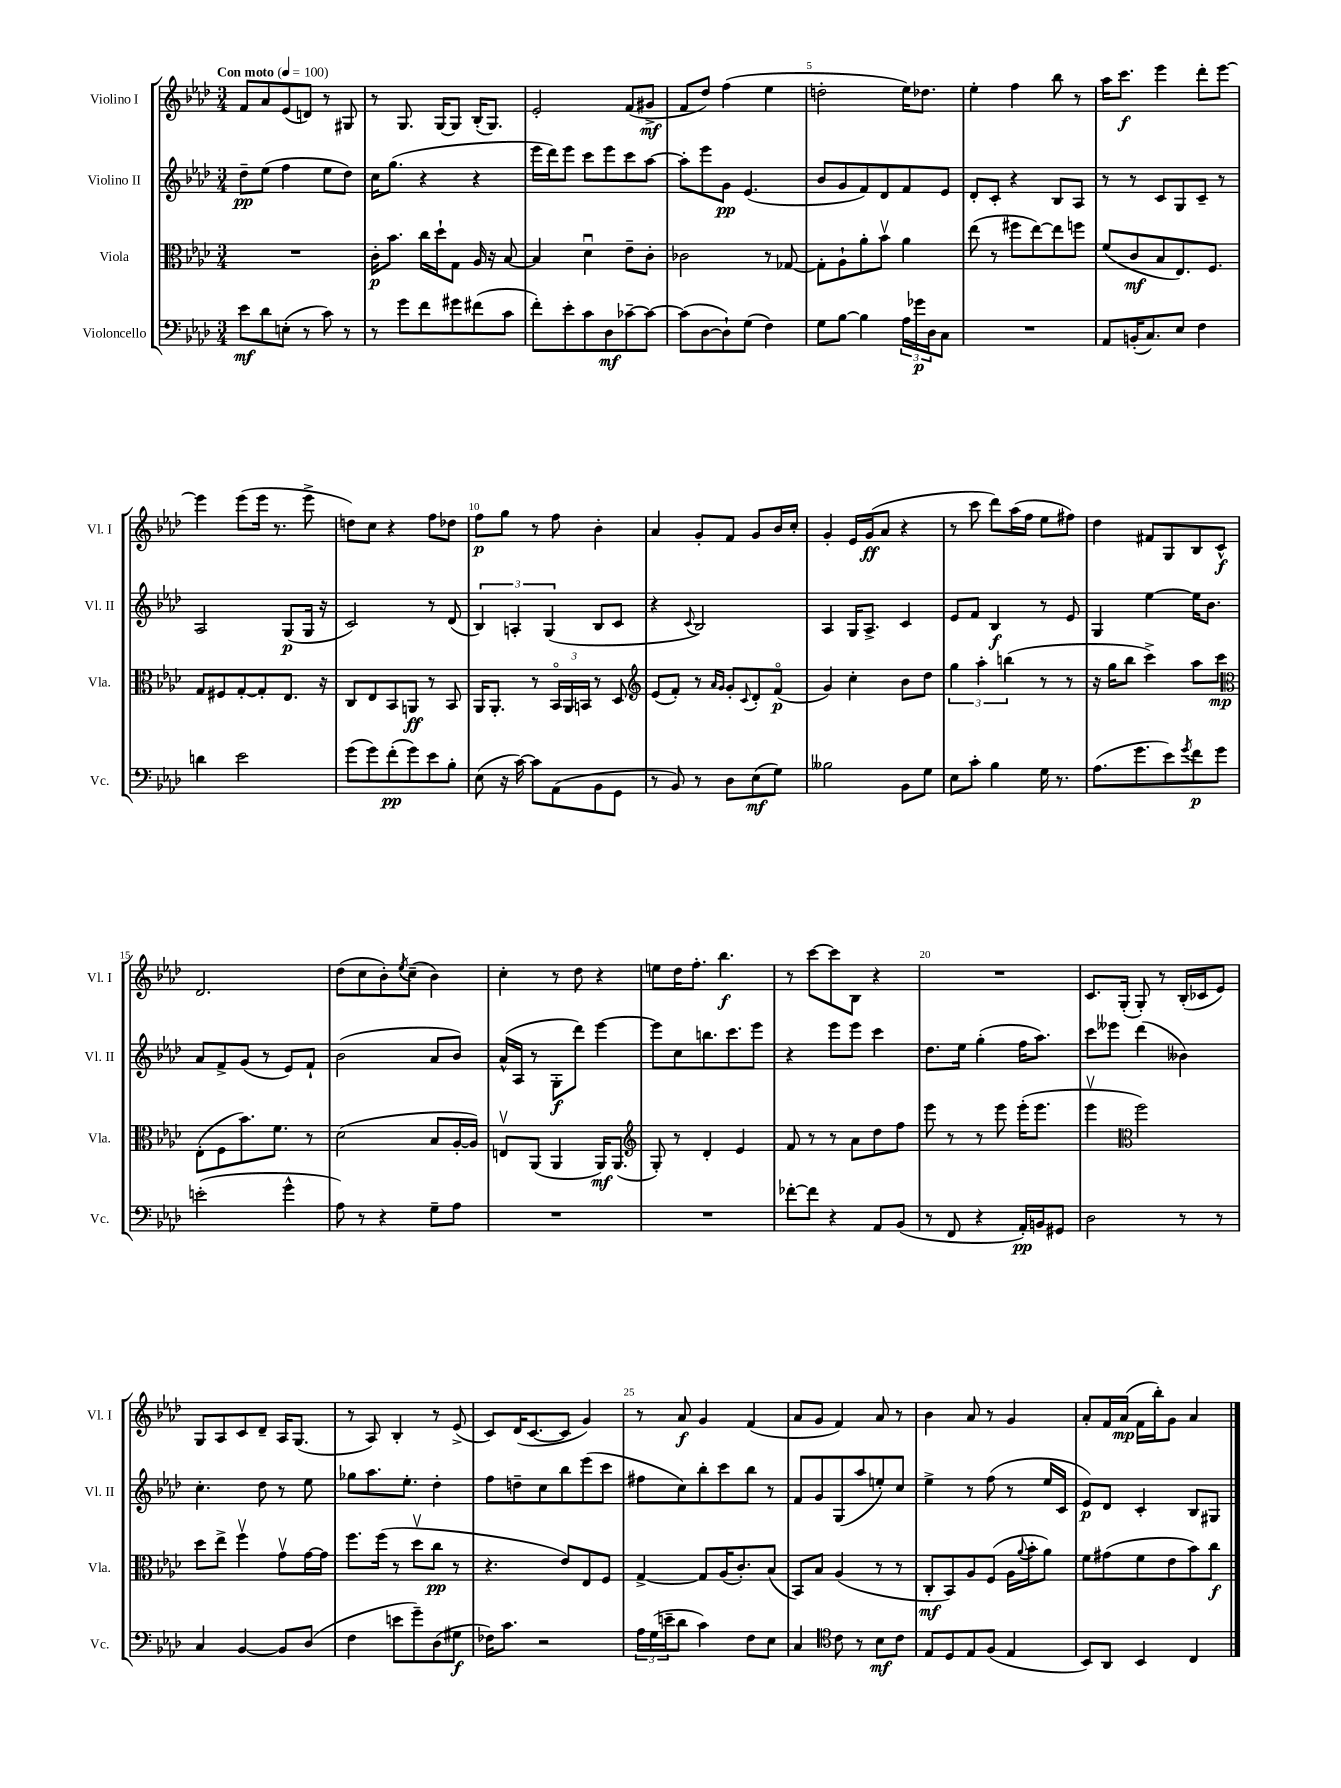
<<
\new StaffGroup <<
\new Staff = "s0" \with { instrumentName = "Violino I" shortInstrumentName = "Vl. I" } {
    \clef treble \key aes \major \numericTimeSignature \time 3/4 \tempo "Con moto" 4 = 100
    f'8 aes'8 ees'8( d'8) r8 gis8 |
    r8 g8. g16~ g8 bes16-.( g8.) |
    ees'2-. f'8( gis'8->\mf |
    f'8 des''8) f''4( ees''4 |
    d''2-. ees''16) des''8. |
    ees''4-. f''4 bes''8 r8 |
    aes''16 c'''8.\f ees'''4 des'''8-. ees'''8~ |
    ees'''4 ees'''8( ees'''16 r8. ees'''8-> |
    d''8) c''8 r4 f''8 des''8 |
    f''8\p g''8 r8 f''8 bes'4-. |
    aes'4 g'8-. f'8 g'8 bes'16 c''16-. |
    g'4-. ees'16 g'16\ff( aes'8 r4 |
    r8 c'''8 des'''8) aes''16( f''16 ees''8 fis''8) |
    des''4 fis'8 g8 bes8 c'8-^\f |
    des'2. |
    des''8( c''8 bes'8-.) \acciaccatura { ees''8 } c''8--( bes'4) |
    c''4-. r8 des''8 r4 |
    e''8 des''16 f''8.-. bes''4.\f |
    r8 c'''8~ c'''8 bes8 r4 |
    R2. |
    c'8. g16-.( g8-.) r8 bes16-.( ces'16 ees'8) |
    g8 aes8 c'8 des'8-- aes16 g8.( |
    r8 aes8) bes4-. r8 ees'8->( |
    c'8) des'16( c'8.~ c'8 g'4) |
    r8 aes'8\f g'4 f'4( |
    aes'8 g'8 f'4) aes'8 r8 |
    bes'4 aes'8 r8 g'4 |
    aes'8-. f'16 aes'16\mp( f'16 bes''16-.) g'8 aes'4 \bar "|." |
}
\new Staff = "s1" \with { instrumentName = "Violino II" shortInstrumentName = "Vl. II" } {
    \clef treble \key aes \major \numericTimeSignature \time 3/4
    des''8--\pp ees''8( f''4 ees''8 des''8) |
    c''16 g''8.( r4 r4 |
    ees'''16 des'''16) ees'''8 c'''8 ees'''8 c'''8 aes''8~ |
    aes''8-. ees'''8 g'8\pp ees'4.( |
    bes'8 g'8 f'8) des'8 f'8 ees'8 |
    des'8-. c'8-. r4 bes8 aes8 |
    r8 r8 c'8 g8 c'8-- r8 |
    aes2 g8\p( g16 r16 |
    c'2) r8 des'8( |
    \tuplet 3/2 { bes4) a4-. g4( } bes8 c'8 |
    r4 \appoggiatura { c'8 } bes2) |
    aes4 g16 aes8.-> c'4 |
    ees'8 f'8 bes4\f r8 ees'8 |
    g4 ees''4~ ees''16 bes'8. |
    aes'8 f'8-> g'8( r8 ees'8) f'8-! |
    bes'2( aes'8 bes'8) |
    aes'16-^( aes16 r8 g8-.\f des'''8) ees'''4~ |
    ees'''8 c''8 b''8. c'''8. ees'''8 |
    r4 ees'''8 ees'''8 c'''4 |
    des''8. ees''16 g''4-.( f''16 aes''8.) |
    c'''8 eeses'''8 des'''4( beses'4) |
    c''4.-. des''8 r8 ees''8 |
    ges''8 aes''8. ees''8.-. des''4-. |
    f''8 d''8-- c''8 bes''8 ees'''8( c'''8 |
    fis''8 c''8) bes''8-. c'''8 bes''8 r8 |
    f'8 g'8 g8( aes''8 e''8-.) c''8 |
    ees''4-> r8 f''8( r8 ees''16 c'16 |
    ees'8\p) des'8 c'4-. bes8 gis8 \bar "|." |
}
\new Staff = "s2" \with { instrumentName = "Viola" shortInstrumentName = "Vla." } {
    \clef alto \key aes \major \numericTimeSignature \time 3/4
    R2. |
    c'16-.\p bes'8. c''16 des''16-! g8 aes16 r16 bes8~ |
    bes4 des'4\downbow ees'8-- c'8-. |
    ces'2 r8 ges8~ |
    ges8-. aes8-! aes'8-. bes'8\upbow aes'4 |
    ees''8( r8 fis''8 ees''8~) ees''8 f''8 |
    f'8( c'8\mf bes8 ees8.) f8. |
    g8 fis8 g8~-. g8-. ees8. r16 |
    c8 ees8 bes,8 a,8\ff r8 bes,8 |
    aes,16 aes,8.-. r8 \tuplet 3/2 { bes,16\flageolet aes,16 b,16 } r8 des8 |
    \clef treble ees'8( f'8-.) r8 \grace { aes'16 g'16 } g'8-. \appoggiatura { c'8 } des'8-. f'8\flageolet\p( |
    g'4) c''4-. bes'8 des''8 |
    \tuplet 3/2 { g''4 aes''4-. b''4( } r8 r8 |
    r16 g''16 bes''8 c'''4->) aes''8 c'''8\mp |
    \clef alto ees8-.( f8 bes'8.) f'8. r8 |
    des'2( bes8 aes16~-. aes16) |
    e8\upbow aes,8( aes,4 aes,16\mf) aes,8.( |
    \clef treble g8-.) r8 des'4-. ees'4 |
    f'8 r8 r8 aes'8 des''8 f''8 |
    ees'''8 r8 r8 ees'''8 ees'''16-.( ees'''8. |
    ees'''4\upbow \clef alto f''2) |
    des''8 ees''8-> f''4\upbow g'8\upbow g'16~ g'16 |
    f''8. f''16( r8 des''8\upbow c''8\pp r8 |
    r4. ees'8) ees8 f8 |
    g4~-> g8 aes16( c'8.-.) bes8( |
    bes,8) bes8 aes4( r8 r8 |
    c8-.\mf bes,8) aes8 f8( aes16 \appoggiatura { aes'8 } bes'16-. aes'8) |
    f'8 gis'8( f'8 ees'8 bes'8) c''8\f \bar "|." |
}
\new Staff = "s3" \with { instrumentName = "Violoncello" shortInstrumentName = "Vc." } {
    \clef bass \key aes \major \numericTimeSignature \time 3/4
    ees'8\mf des'8 e8-.( r8 c'8) r8 |
    r8 g'8 f'8 gis'8 fis'8( c'8 |
    f'8-.) ees'8-. c'8 des8\mf ces'8~-- ces'8~ |
    ces'8( des8~ des8-!) g8( f4) |
    g8 bes8~ bes4 \tuplet 3/2 { aes16 ges'16\p des16 } c8 |
    R2. |
    aes,8 b,16-.( c8.) ees8 f4 |
    d'4 ees'2 |
    g'8( g'8) f'8-.\pp( g'8) ees'8 bes8-. |
    ees8( r16 c'16~) c'8 aes,8( bes,8 g,8 |
    r8 bes,8) r8 des8 ees8\mf( g8) |
    beses2 bes,8 g8 |
    ees8 c'8-. bes4 g16 r8. |
    aes8.( g'8. ees'8) \acciaccatura { g'8 } f'8\p g'8 |
    e'2-.( g'4-^ |
    aes8) r8 r4 g8-- aes8 |
    R2. |
    R2. |
    fes'8~-. fes'8 r4 aes,8 bes,8( |
    r8 f,8 r4 aes,16-.\pp) b,16 gis,8 |
    des2 r8 r8 |
    c4 bes,4~ bes,8 des8( |
    f4 e'8 g'8--) des8( gis8\f |
    fes16) c'8. r2 |
    \tuplet 3/2 { aes16 g16( e'16-- } des'8 c'4) f8 ees8 |
    c4 \clef tenor c'8 r8 bes8\mf c'8 |
    ees8 des8 ees8 f8( ees4 |
    bes,8) aes,8 bes,4 c4 \bar "|." |
}
>>
>>
\layout { \context { \Score \override BarNumber.break-visibility = ##(#f #t #t) barNumberVisibility = #(every-nth-bar-number-visible 5) } }
